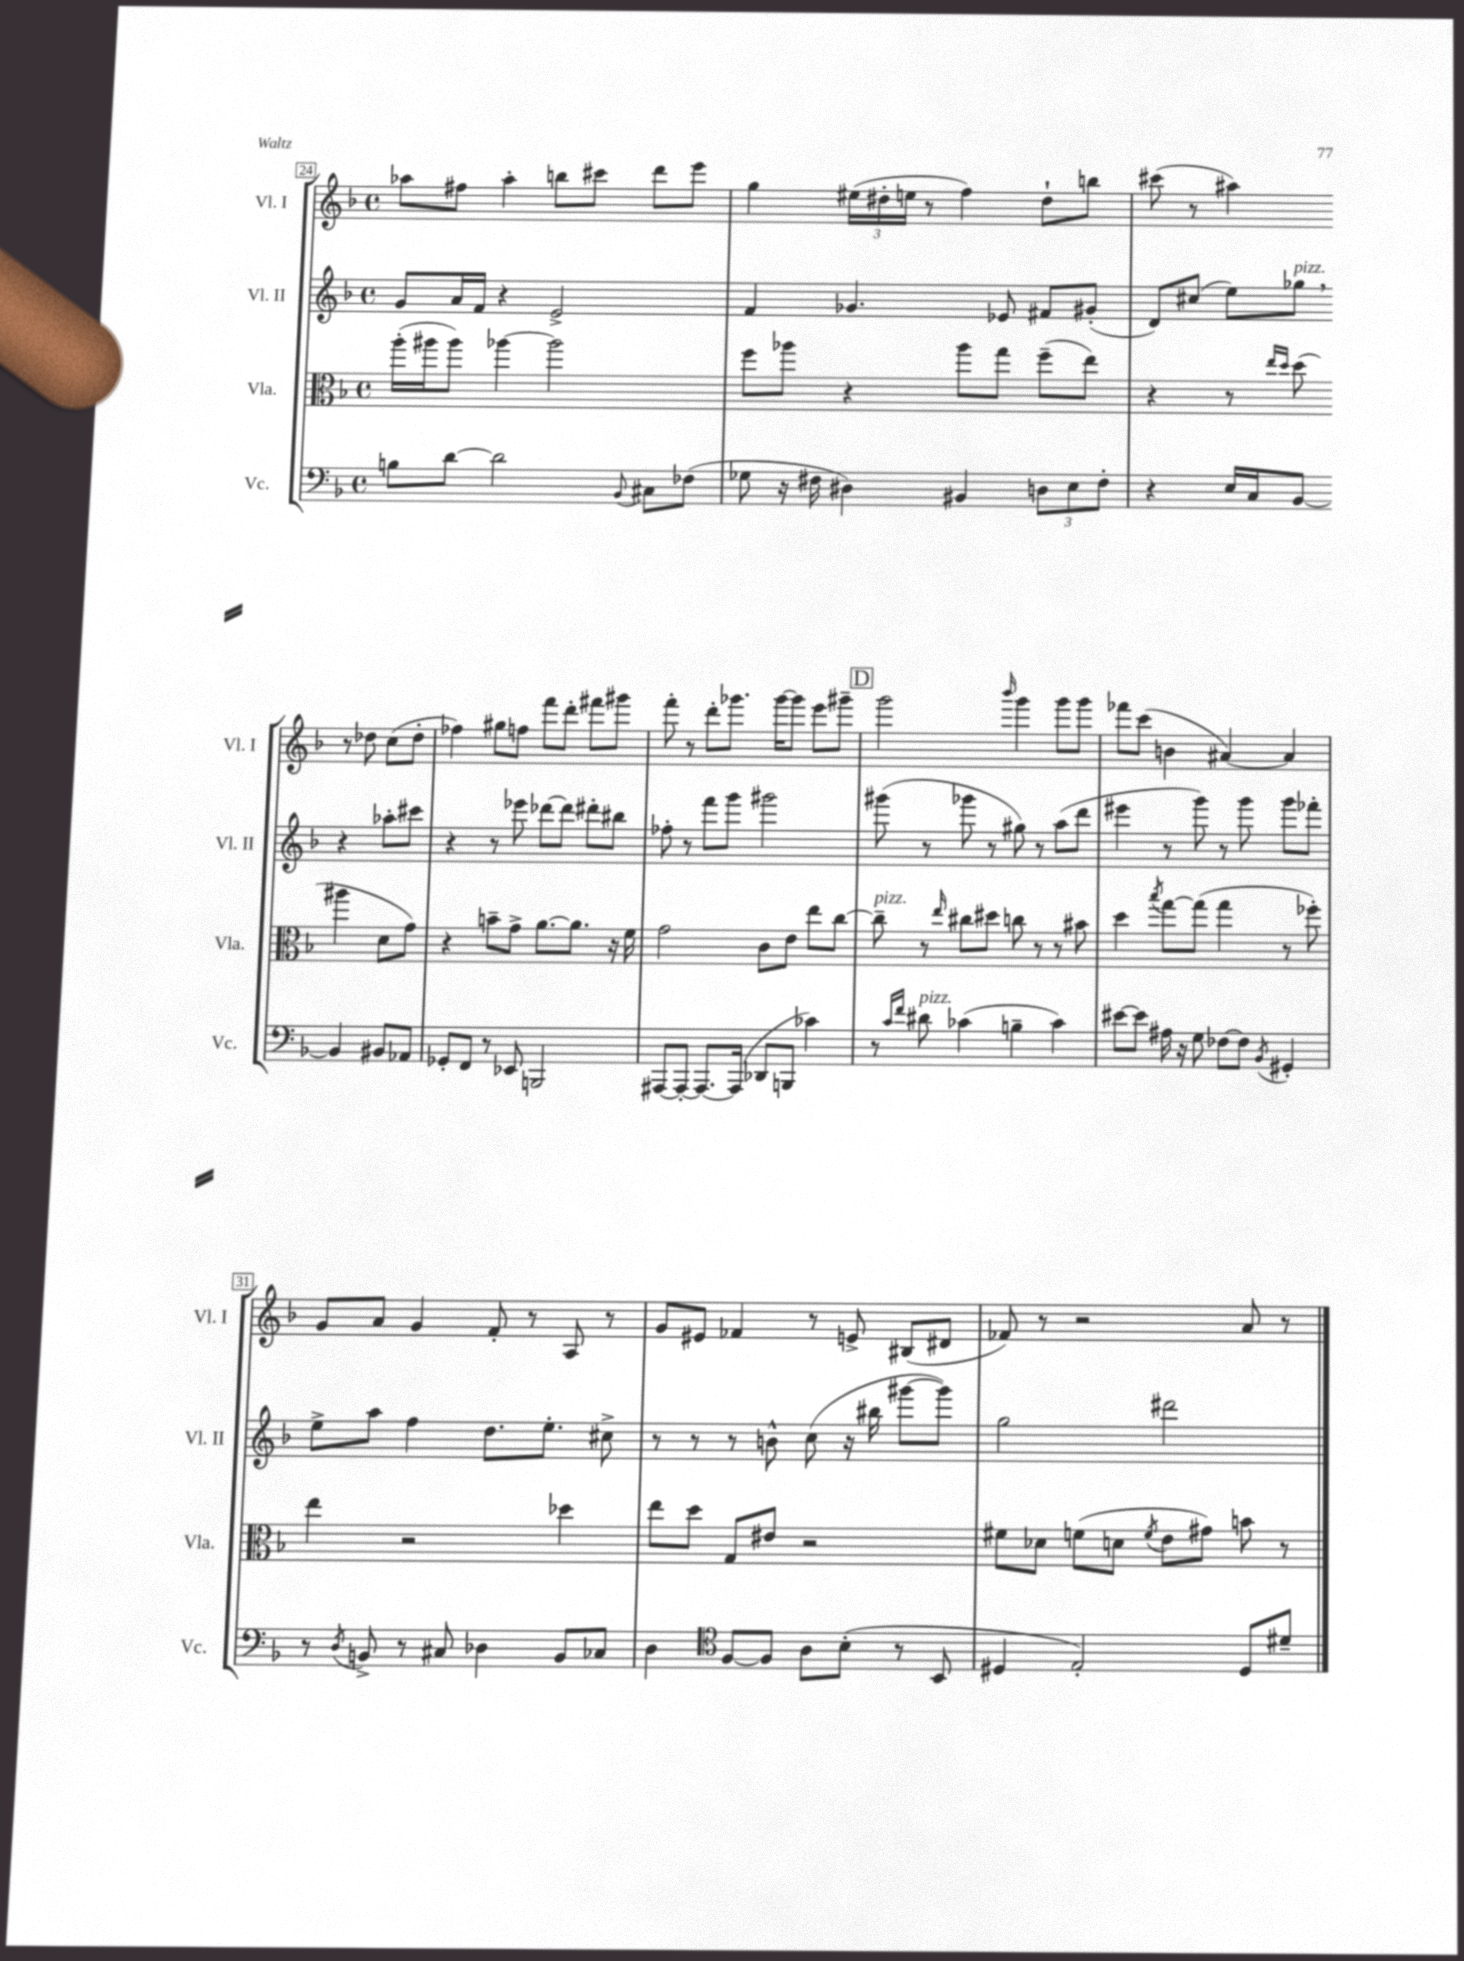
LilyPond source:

<<
\new StaffGroup <<
\new Staff = "s0" \with { instrumentName = "Vl. I" shortInstrumentName = "Vl. I" } {
    \clef treble \key f \major \defaultTimeSignature \time 4/4
    \autoBeamOff aes''8[ fis''8] aes''4-. b''8[ cis'''8] d'''8[ e'''8] |
    g''4 \tuplet 3/2 { eis''16[( dis''16-. e''16] } r8 f''4) dis''8[-! b''8] |
    cis'''8( r8 ais''4) r8 des''8 c''8[( des''8]-. |
    fes''4) gis''8[ f''8] f'''8[ d'''8]-. fis'''8[ gis'''8] |
    f'''8-. r8 d'''8[-. ges'''8.] ges'''16[~ ges'''8] e'''8[ gis'''8]-- |
    \mark \markup { \box "D" } g'''2 \grace { bes'''16 } g'''4 g'''8[ g'''8] |
    fes'''8[ c'''8]( b'4 ais'4~) ais'4 |
    g'8[ a'8] g'4 f'8-. r8 a8 r8 |
    g'8[ eis'8] fes'4 r8 e'8-> bis8[( dis'8] |
    fes'8) r8 r2 a'8 r8 \bar "|." |
}
\new Staff = "s1" \with { instrumentName = "Vl. II" shortInstrumentName = "Vl. II" } {
    \clef treble \key f \major \defaultTimeSignature \time 4/4
    \autoBeamOff g'8[ a'16 f'16] r4 e'2-> |
    f'4 ges'4. ees'8 fis'8[ gis'8]-.( |
    d'8[) cis''8]( e''8[) ges''8]^\markup { \italic "pizz." } \breathe r4 aes''8[-. cis'''8] |
    r4 r8 ees'''8 des'''8[~ des'''8] dis'''8[-. bis''8] |
    fes''8-. r8 f'''8[ g'''8] gis'''2 |
    \mark \markup { \box "D" } gis'''8( r8 ges'''8 r8 gis''8) r8 a''8[( d'''8] |
    eis'''4 r8 g'''8) r8 g'''8 g'''8[ fes'''8]-. |
    e''8[-> a''8] f''4 d''8.[ e''8.]-. cis''8-> |
    r8 r8 r8 b'8-^ c''8( r16 bis''16 gis'''8[~ gis'''8]) |
    g''2 dis'''2 \bar "|." |
}
\new Staff = "s2" \with { instrumentName = "Vla." shortInstrumentName = "Vla." } {
    \clef alto \key f \major \defaultTimeSignature \time 4/4
    \autoBeamOff a''16[-.( ais''16 ais''8]) aes''4~ aes''2 |
    f''8[ aes''8] r4 aes''8[ g''8] f''8[--( e''8]) |
    r4 r8 \grace { e''16[ d''16] } d''8( ais''4 d'8[ g'8]) |
    r4 b'8[-- g'8]-> a'8.[~ a'8.] r16 f'16 |
    g'2 c'8[ e'8] e''8[ c''8]~ |
    \mark \markup { \box "D" } c''8--^\markup { \italic "pizz." } r8 \grace { e''16 } cis''8[ dis''8] c''8 r8 r8 bis'8 |
    d''4 \acciaccatura { bes''8 } g''8[~ g''8]( g''4 r8 fes''8-.) |
    e''4 r2 des''4 |
    e''8[ d''8] g8[ eis'8] r2 |
    fis'8[ des'8] f'8[( d'8] \acciaccatura { f'8 } e'8[ gis'8]) b'8 r8 \bar "|." |
}
\new Staff = "s3" \with { instrumentName = "Vc." shortInstrumentName = "Vc." } {
    \clef bass \key f \major \defaultTimeSignature \time 4/4
    \autoBeamOff b8[ d'8]~ d'2 \appoggiatura { bes,8 } cis8[ fes8]( |
    ges8 r16 fis16 dis4) bis,4 \tuplet 3/2 { d8[ e8 fis8]-. } |
    r4 e16[ c16 bes,8]~ bes,4 bis,8[ aes,8] |
    ges,8[-. f,8] r8 ees,8 b,,2 |
    ais,,8[~ ais,,8]~-. ais,,8.[~ ais,,16]( des,8[ b,,8] ces'4) |
    \mark \markup { \box "D" } r8 \grace { c'16[ f'16] } dis'8^\markup { \italic "pizz." } ces'4( b4-- ces'4) |
    eis'8[~ eis'8] ais16 r16 g8 fes8[~ fes8] \acciaccatura { bes,8 } gis,4-. |
    r8 \acciaccatura { d8 } b,8-> r8 cis8 des4 b,8[ ces8] |
    d4 \clef tenor f8[~ f8] a8[ bes8]-.( r8 bes,8 |
    dis4 e2-.) dis8[ dis'8]-- \bar "|." |
}
>>
>>
\layout { \context { \Score currentBarNumber = #24 \override BarNumber.stencil = #(make-stencil-boxer 0.1 0.3 ly:text-interface::print) } }
